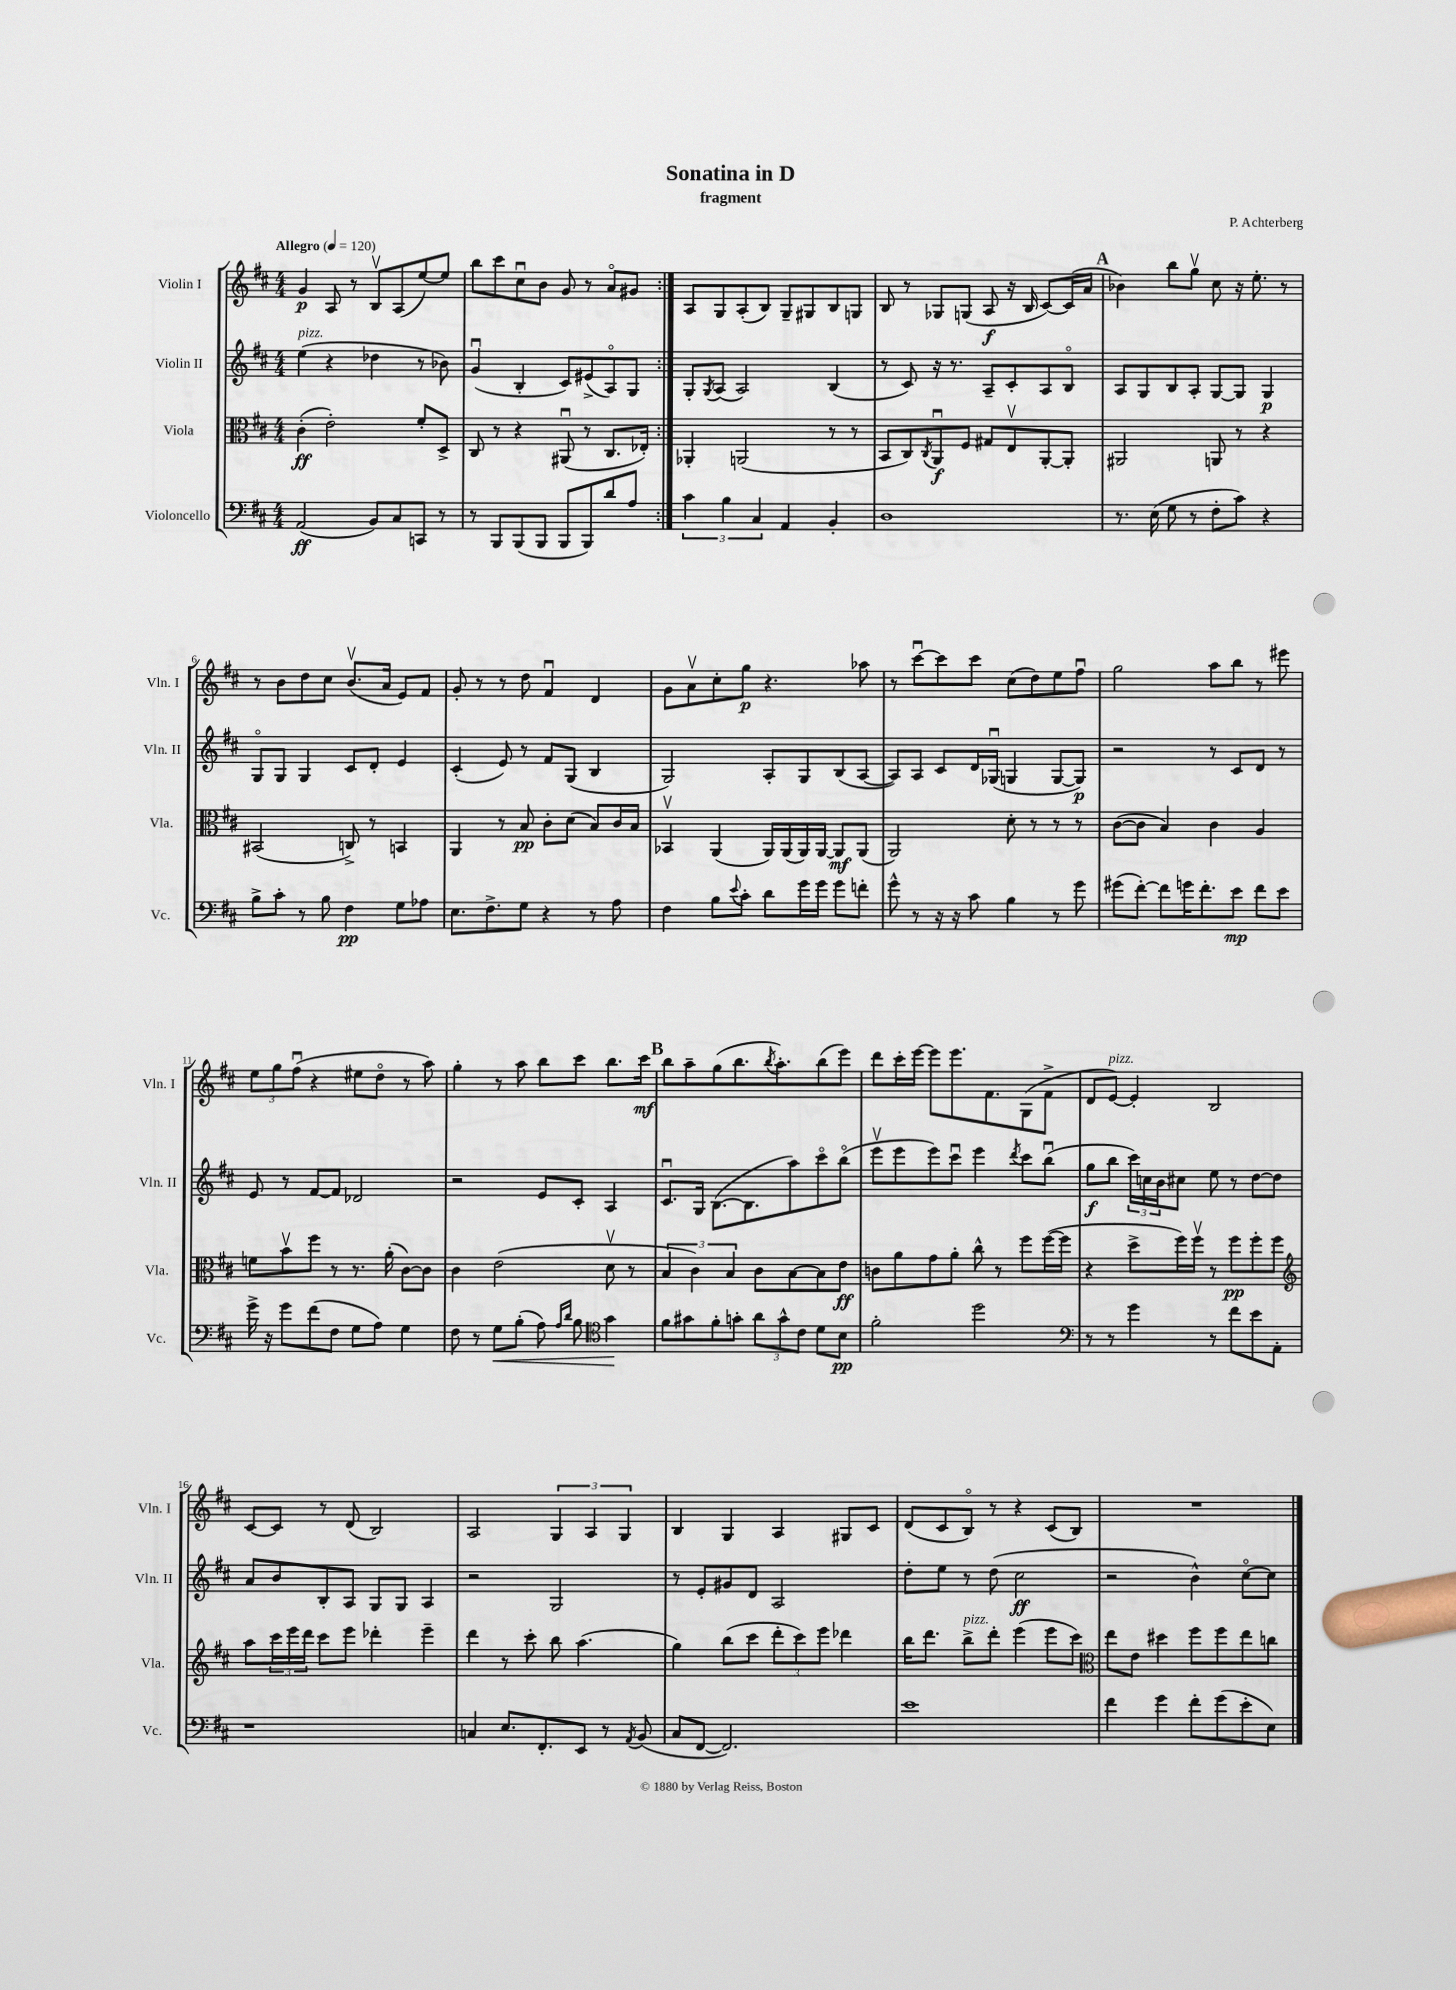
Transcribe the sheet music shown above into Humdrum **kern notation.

**kern	**dynam	**kern	**dynam	**kern	**dynam	**kern	**dynam
*part4	*part4	*part3	*part3	*part2	*part2	*part1	*part1
*staff4	*staff4	*staff3	*staff3	*staff2	*staff2	*staff1	*staff1
*I"Violoncello	*	*I"Viola	*	*I"Violin II	*	*I"Violin I	*
*I'Vc.	*	*I'Vla.	*	*I'Vln. II	*	*I'Vln. I	*
*clefF4	*	*clefC3	*	*clefG2	*	*clefG2	*
*k[f#c#]	*	*k[f#c#]	*	*k[f#c#]	*	*k[f#c#]	*
*M4/4	*	*M4/4	*	*M4/4	*	*M4/4	*
*MM120	*	*MM120	*	*MM120	*	*MM120	*
=1	=1	=1	=1	=1	=1	=1	=1
!	!	!	!	!	!	!LO:TX:a:B:t=Allegro	!
!	!	!	!	!LO:TX:a:i:t=pizz.	!	!	!
(2AA/	ff	(4c#'\	ff	(4ee\	.	4g/	p
.	.	2e'\)	.	4r	.	8A/	.
.	.	.	.	.	.	8r	.
8BB/L)	.	.	.	4dd-X\	.	8Bv/L	.
8C#/	.	.	.	.	.	(8A/	.
8CCn/J	.	8f#'/L	.	8r	.	[8ee/)	.
8r	.	8D^/J	.	8b-X\)	.	8ee/J]	.
=2	=2	=2	=2	=2	=2	=2	=2
8r	.	8C#/	.	(4gu/	.	8bb\L	.
8BBB/L	.	8r	.	.	.	8ccc#\	.
(8BBB/	.	4r	.	4B'/	.	8cc#u\	.
8BBB/J	.	.	.	.	.	8b\J	.
8BBB/L	.	(8AA#Xu/	.	8c#/L)	.	8g/	.
8BBB/)	.	8r	.	(8e#X^/	.	8r	.
8d/	.	8.C#/L	.	8A/)	.	8a/L	.
8A/J	.	.	.	8G/J	.	8g#X/J	.
.	.	16E-X'/Jk)	.	.	.	.	.
=3:|!	=3:|!	=3:|!	=3:|!	=3:|!	=3:|!	=3:|!	=3:|!
6c#\	.	4AA-X'/	.	8G'/L	.	8A/L	.
.	.	.	.	8qG/	.	.	.
.	.	.	.	(8A/J	.	8G/	.
6B\	.	.	.	.	.	.	.
.	.	(2AAn/	.	2A/)	.	(8A'/	.
6C#/	.	.	.	.	.	.	.
.	.	.	.	.	.	8B/J)	.
4AA/	.	.	.	.	.	8G~/L	.
.	.	.	.	.	.	8G#X/	.
4BB'/	.	8r	.	(4B/	.	8B/	.
.	.	8r	.	.	.	8Gn/J	.
=4	=4	=4	=4	=4	=4	=4	=4
1D	.	8BB/L	.	8r	.	8B/	.
.	.	8C#/)	.	8c#/)	.	8r	.
.	.	8qC#/	.	.	.	.	.
.	.	8AAu/	f	16r	.	8G-X/L	.
.	.	.	.	8.r	.	.	.
.	.	8F#/J	.	.	.	(8Gn/J	.
.	.	8G#X/L	.	8A~/L	.	8A/	f
.	.	8Ev/	.	8c#'/	.	16r	.
.	.	.	.	.	.	16B/	.
.	.	[8AA'/	.	8A/	.	[8c#/L)	.
.	.	8AA'/J]	.	8B/J	.	(16c#/L]	.
.	.	.	.	.	.	16a/JJ	.
!!LO:REH:place=s1:t=A
=5	=5	=5	=5	=5	=5	=5	=5
8.r	.	2AA#X/	.	8A/L	.	4b-X\)	.
.	.	.	.	8G/	.	.	.
(16E\	.	.	.	.	.	.	.
8G\	.	.	.	8B/	.	8bb\L	.
8r	.	.	.	8A'/J	.	8ggv\J	.
8F#'\L	.	8AAn/	.	[8G/L	.	8cc#\	.
8c#\J)	.	8r	.	8G/J]	.	16r	.
.	.	.	.	.	.	8.ee'\	.
4r	.	4r	.	4G/	p	.	.
.	.	.	.	.	.	8r	.
!!LO:LB:g=z
=6	=6	=6	=6	=6	=6	=6	=6
8B^\L	.	(2BB#X/	.	8G/L	.	8r	.
8c#'\J	.	.	.	8G/J	.	8b\L	.
8r	.	.	.	4G/	.	8dd\	.
8B\	.	.	.	.	.	8cc#\J	.
4F#\	pp	8Cn^/)	.	8c#/L	.	(8.bv/L	.
.	.	8r	.	8d'/J	.	.	.
.	.	.	.	.	.	16a/Jk	.
8G\L	.	4BBn/	.	4e/	.	8e/L)	.
8A-X\J	.	.	.	.	.	8f#/J	.
=7	=7	=7	=7	=7	=7	=7	=7
8.E\L	.	4AA/	.	(4c#'/	.	8g'/	.
.	.	.	.	.	.	8r	.
8.F#^\	.	.	.	.	.	.	.
.	.	8r	.	8e/)	.	8r	.
8G\J	.	8B/	pp	8r	.	8dd\	.
4r	.	8c#'\L	.	8f#/L	.	4f#u/	.
.	.	(8d\J	.	(8G/J	.	.	.
8r	.	8B/L)	.	4B/	.	4d/	.
8A\	.	16c#/L	.	.	.	.	.
.	.	16B/JJ	.	.	.	.	.
=8	=8	=8	=8	=8	=8	=8	=8
4F#\	.	4BB-Xv/	.	2G/)	.	8g\L	.
.	.	.	.	.	.	8av\	.
8B\L	.	(4AA/	.	.	.	8cc#'\	.
8qqe/	.	.	.	.	.	.	.
8c#'\J	.	.	.	.	.	8gg\J	p
8d\L	.	16AA/LL)	.	8A'/L	.	4.r	.
.	.	(16AA/	.	.	.	.	.
16g\L	.	16AA/)	.	8G/	.	.	.
16g\JJ	.	[16AA/JJ	.	.	.	.	.
8g\L	.	8AA/L]	mf	(8B/	.	.	.
8fn'\J	.	(8AA/J	.	[8A/J	.	8aa-X\	.
=9	=9	=9	=9	=9	=9	=9	=9
8g^^\	.	2AA/)	.	8A/L])	.	8r	.
8r	.	.	.	8A/J	.	[8ccc#u\L	.
16r	.	.	.	8c#/L	.	8ccc#\]	.
16r	.	.	.	.	.	.	.
8c#\	.	.	.	16d/L	.	8ccc#\J	.
.	.	.	.	(16G-Xu/JJ	.	.	.
4B\	.	8d'\	.	4Gn/	.	(8cc#\L	.
.	.	8r	.	.	.	8dd\)	.
8r	.	8r	.	[8G/L	.	8ee\	.
8g\	.	8r	.	8G/J])	p	8ff#u\J	.
=10	=10	=10	=10	=10	=10	=10	=10
(8g#X\L	.	([8c#\L	.	2r	.	2gg\	.
[8f#'\J)	.	8c#\J]	.	.	.	.	.
8f#\L]	.	4B/)	.	.	.	.	.
16gn\K	.	.	.	.	.	.	.
8.f#'\	.	.	.	.	.	.	.
.	.	4c#\	.	8r	.	8aa\L	.
8e\J	mp	.	.	8c#/L	.	8bb\J	.
8f#\L	.	4A/	.	8d/J	.	8r	.
8e\J	.	.	.	8r	.	8eee#X\	.
!!LO:LB:g=z
=11	=11	=11	=11	=11	=11	=11	=11
16g^\	.	8fn\L	.	8e/	.	12ee\L	.
16r	.	.	.	.	.	.	.
.	.	.	.	.	.	12gg\	.
8g\L	.	8bv\	.	8r	.	.	.
.	.	.	.	.	.	(12ff#u\J	.
(8f#\	.	8ff#\J	.	[8f#/L	.	4r	.
8F#\J	.	8r	.	8f#/J]	.	.	.
8G\L	.	8.r	.	2d-X/	.	8ee#X\L	.
8A\J)	.	.	.	.	.	8dd\J	.
.	.	(16a'\	.	.	.	.	.
4G\	.	[8c#\L)	.	.	.	8r	.
.	.	8c#\J]	.	.	.	8aa\)	.
=12	=12	=12	=12	=12	=12	=12	=12
8F#\	.	4c#\	.	2r	.	4gg'\	.
8r	.	.	.	.	.	.	.
!	!LO:HP:b	!	!	!	!	!	!
8G\L	<	(2e\	.	.	.	8r	.
(8B'\J	.	.	.	.	.	8aa\	.
8A\)	.	.	.	8e/L	.	8bb\L	.
16qqA/LL	.	.	.	.	.	.	.
16qqd/JJ	.	.	.	.	.	.	.
8B\	.	.	.	8c#'/J	.	8ccc#\J	.
*clefC4	*	*	*	*	*	*	*
4g\	.	8dv\	.	4A/	.	8.bb\L	.
.	.	8r	.	.	.	.	.
.	.	.	.	.	.	16ccc#\Jk	mf
.	[	.	.	.	.	.	.
!!LO:REH:place=s1:t=B
=13	=13	=13	=13	=13	=13	=13	=13
8f#\L	.	6B/	.	8.c#u/L	.	8bb\L	.
8g#X\	.	.	.	.	.	8aa~\	.
.	.	6c#\)	.	.	.	.	.
.	.	.	.	16G/Jk	.	.	.
8f#'\	.	.	.	([8.B\L	.	(8gg\	.
.	.	6B/	.	.	.	.	.
8gn'\J	.	.	.	.	.	8.bb\	.
.	.	.	.	8.B\]	.	.	.
12a\L	.	8c#\L	.	.	.	.	.
.	.	.	.	.	.	8qbb/	.
.	.	.	.	.	.	8.aa'\)	.
12g^^\	.	.	.	.	.	.	.
.	.	[8B\	.	8aa\)	.	.	.
12c#\J	.	.	.	.	.	.	.
8d\L	.	8B\]	.	8ccc#\	.	(8bb\	.
8B\J	pp	8e\J	ff	(8bb\J	.	8eee\J)	.
=14	=14	=14	=14	=14	=14	=14	=14
2f#'\	.	8cn\L	.	8eeev\L	.	8ddd\L	.
.	.	8a\	.	8eee\	.	16ccc#'\L	.
.	.	.	.	.	.	[16eee\JJ	.
.	.	8g\	.	8eee\)	.	8eee\L]	.
.	.	8a'\J	.	8ccc#u\J	.	8.eee\	.
2dd\	.	8cc#^^\	.	4eee\	.	.	.
.	.	.	.	.	.	8.f#\	.
.	.	8r	.	.	.	.	.
.	.	.	.	8qddd/	.	.	.
.	.	8ff#\L	.	8ccc#\L	.	(8G\	.
.	.	([16ff#\L	.	(8bbu\J	.	8f#^\J	.
.	.	16ff#\JJ]	.	.	.	.	.
=15	=15	=15	=15	=15	=15	=15	=15
*clefF4	*	*	*	*	*	*	*
8r	.	4r	.	8gg\L	f	8d/L	.
!	!	!	!	!	!	!LO:TX:a:i:t=pizz.	!
8r	.	.	.	8bb\J	.	[8e/J)	.
4g\	.	8dd^\L	.	24ccc#\LL)	.	4e'/]	.
.	.	.	.	24ccn\	.	.	.
.	.	.	.	24b\J	.	.	.
.	.	16ff#\L)	.	8cc#X\J	.	.	.
.	.	16ff#v\JJ	.	.	.	.	.
8r	.	8r	.	8ee\	.	2B/	.
8f#\L	.	8ff#\L	pp	8r	.	.	.
8e\	.	8ff#'\	.	[8dd\L	.	.	.
8AA'\J	.	8ff#\J	.	8dd\J]	.	.	.
!!LO:LB:g=z
=16	=16	=16	=16	=16	=16	=16	=16
*	*	*clefG2	*	*	*	*	*
1r	.	8aa\L	.	8a/L	.	[8c#/L	.
.	.	24ccc#\L	.	8b/	.	8c#/J]	.
.	.	24eee\	.	.	.	.	.
.	.	24ddd\JJ	.	.	.	.	.
.	.	8ccc#\L	.	8B'/	.	8r	.
.	.	8eee\J	.	8A/J	.	(8d/	.
.	.	4ddd-X'\	.	8G/L	.	2B/)	.
.	.	.	.	8G/J	.	.	.
.	.	4eee~\	.	4A/	.	.	.
=17	=17	=17	=17	=17	=17	=17	=17
4Cn/	.	4ddd\	.	2r	.	2A/	.
8.E/L	.	8r	.	.	.	.	.
.	.	8ccc#'\	.	.	.	.	.
8.FF#'/	.	.	.	.	.	.	.
.	.	8bb\	.	2G/	.	6G/	.
8EE/J	.	(4.aa\	.	.	.	.	.
.	.	.	.	.	.	6A/	.
8r	.	.	.	.	.	.	.
.	.	.	.	.	.	6G/	.
8qAA/	.	.	.	.	.	.	.
(8BB/	.	.	.	.	.	.	.
=18	=18	=18	=18	=18	=18	=18	=18
8C#/L	.	4gg\)	.	8r	.	4B/	.
[8FF#/J	.	.	.	8e'/L	.	.	.
2.FF#/])	.	(8bb\L	.	8g#X/	.	4G/	.
.	.	8ccc#\J	.	8d/J	.	.	.
.	.	12ddd'\L	.	2A/	.	4A/	.
.	.	12ccc#\)	.	.	.	.	.
.	.	12eee\J	.	.	.	.	.
.	.	4ddd-X\	.	.	.	8G#X/L	.
.	.	.	.	.	.	8c#/J	.
=19	=19	=19	=19	=19	=19	=19	=19
1e	.	16bb\KL	.	8dd'\L	.	(8d/L	.
.	.	8.ddd\J	.	.	.	.	.
.	.	.	.	8ee\J	.	8c#/	.
!	!	!LO:TX:a:i:t=pizz.	!	!	!	!	!
.	.	8bb^\L	.	8r	.	8B/J)	.
.	.	8ddd'\J	.	(8dd\	.	8r	.
.	.	(4eee\	.	2cc#\	ff	4r	.
.	.	8eee\L	.	.	.	(8c#/L	.
.	.	8ccc#\J)	.	.	.	8B/J)	.
=20	=20	=20	=20	=20	=20	=20	=20
*	*	*clefC3	*	*	*	*	*
4f#\	.	8ee\L	.	2r	.	1r	.
.	.	8e\J	.	.	.	.	.
4g\	.	4dd#X\	.	.	.	.	.
8f#'\L	.	8ff#\L	.	4b^^\)	.	.	.
(8g\	.	8ff#\	.	.	.	.	.
8e'\	.	8ee\	.	[8cc#\L	.	.	.
8E\J)	.	8ccn\J	.	8cc#\J]	.	.	.
==	==	==	==	==	==	==	==
*-	*-	*-	*-	*-	*-	*-	*-
